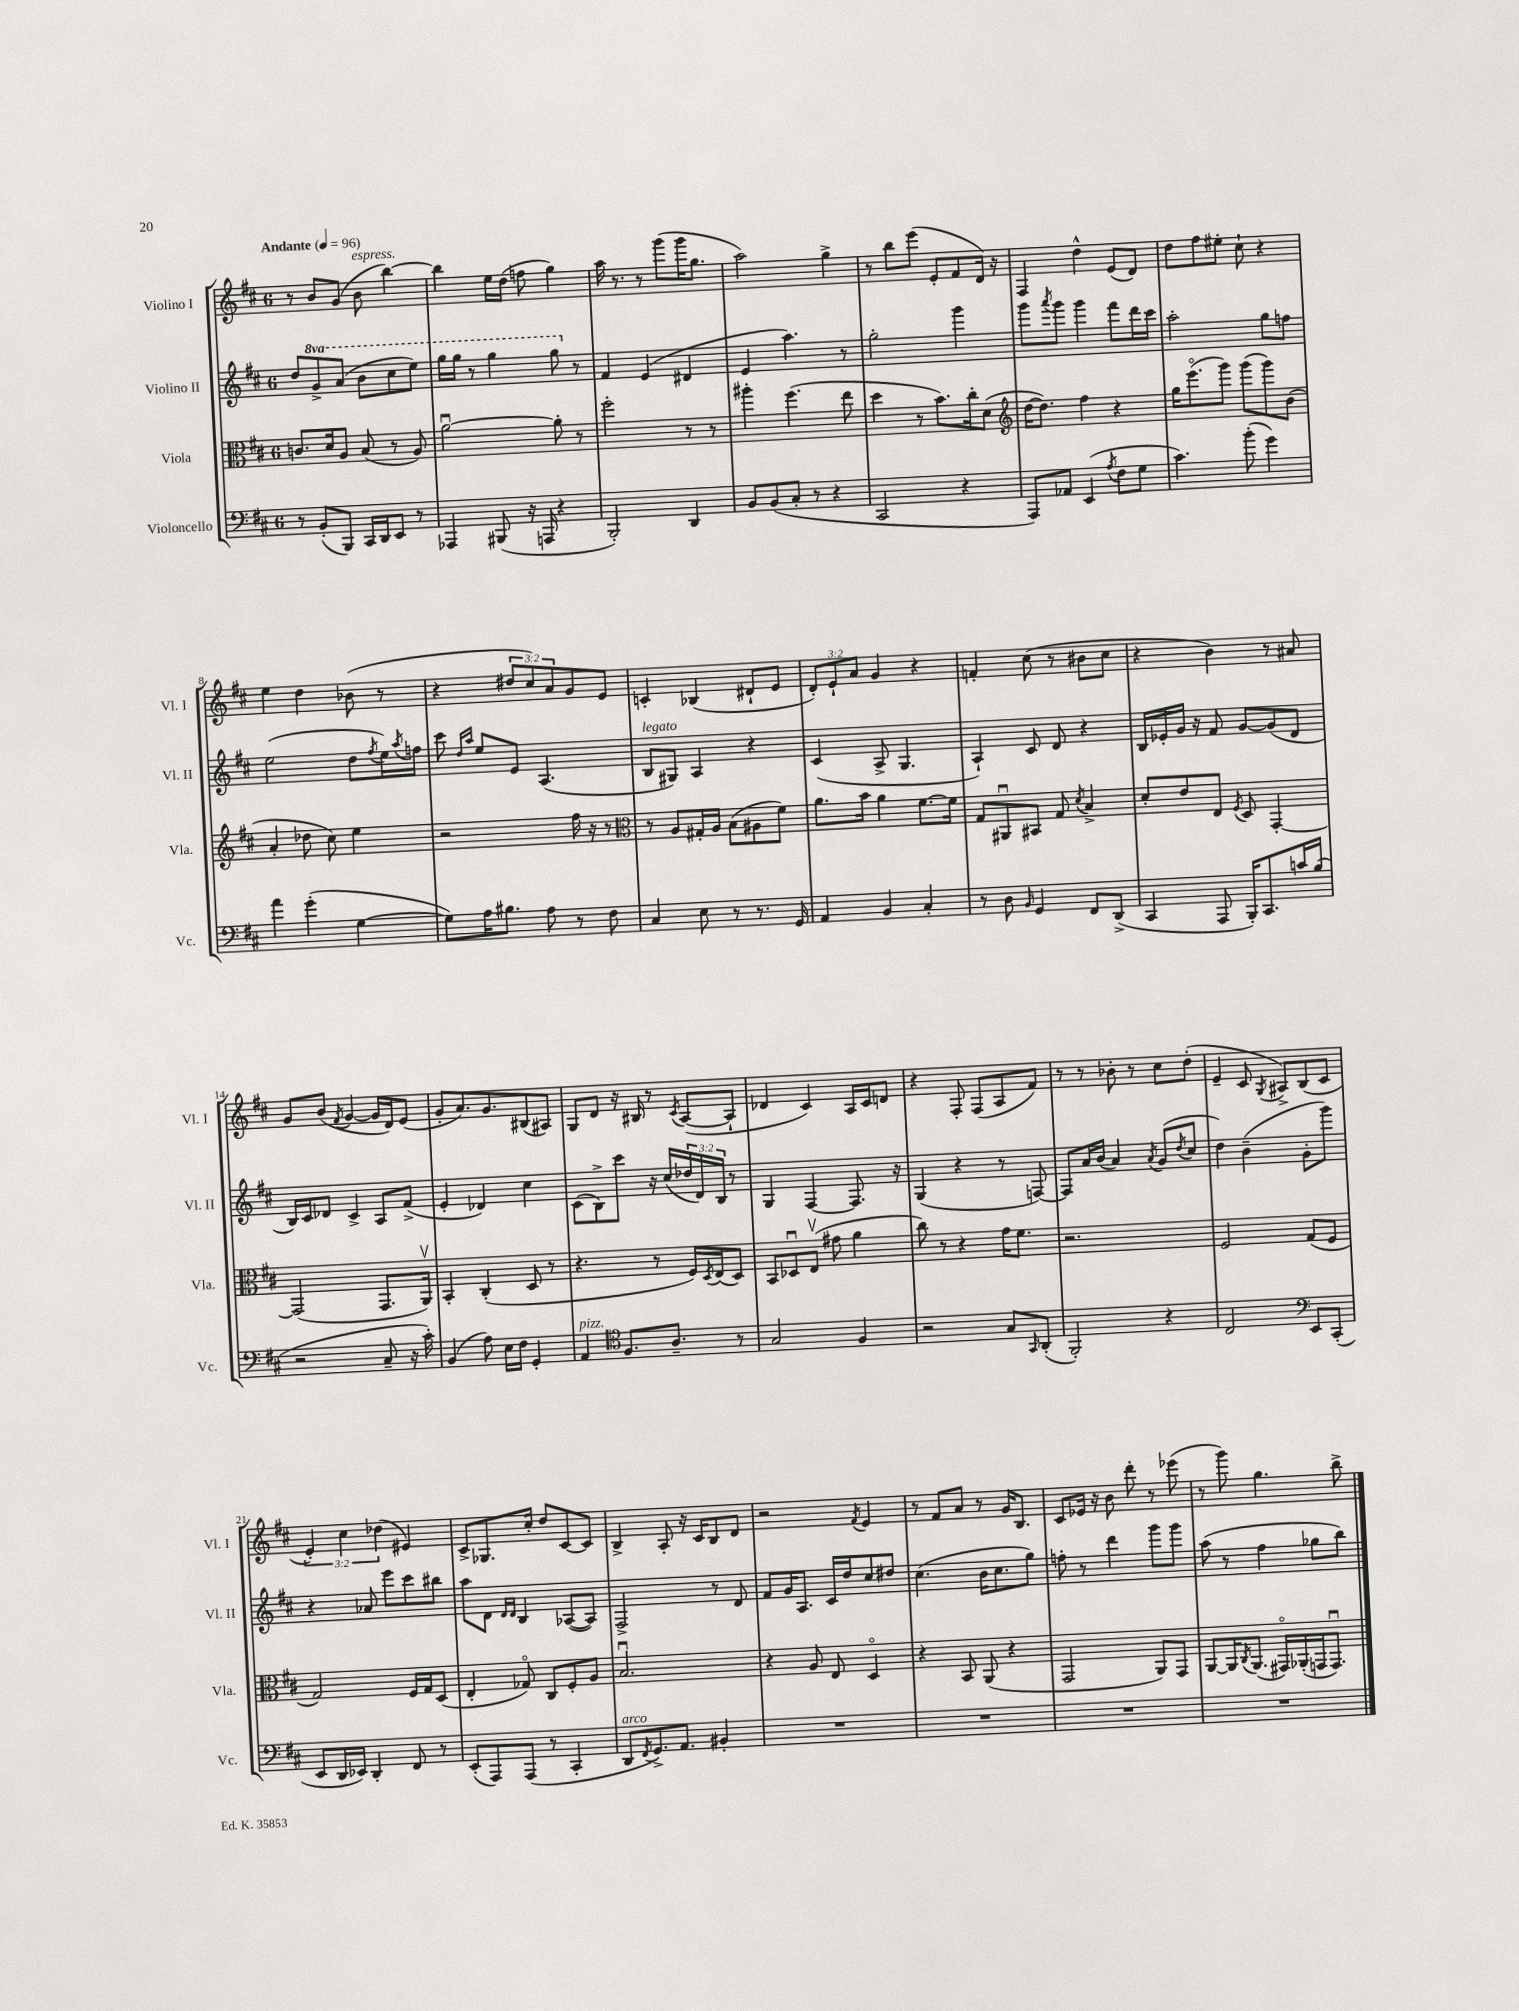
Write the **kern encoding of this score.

**kern	**kern	**kern	**kern
*part4	*part3	*part2	*part1
*staff4	*staff3	*staff2	*staff1
*I"Violoncello	*I"Viola	*I"Violino II	*I"Violino I
*I'Vc.	*I'Vla.	*I'Vl. II	*I'Vl. I
*clefF4	*clefC3	*clefG2	*clefG2
*k[f#c#]	*k[f#c#]	*k[f#c#]	*k[f#c#]
*M6/8	*M6/8	*M6/8	*M6/8
*MM96	*MM96	*MM96	*MM96
=1	=1	=1	=1
!	!	!	!LO:TX:a:B:t=Andante
8r	8.cn/L	8dd/L	8r
*	*	*8va	*
(8BB'/L	.	8gg^/	8b/L
.	16d/k	.	.
8BBB/J)	8A/J	(8aa/J	(8g/J
!	!	!	!LO:TX:a:i:t=espress.
16CC#/LL	(8B/	8bb\L	8b\
16DD/J	.	.	.
8EE/J	8r	8ccc#\	[4bb\)
8r	8A/)	8eee\J)	.
=2	=2	=2	=2
4AAA-X/	[2au\	16ggg\LL	4bb\]
.	.	16ggg\JJ	.
.	.	8r	.
(8BBB#X/	.	4ggg\	16ee\LL
.	.	.	(16dd\JJ
16r	.	.	8ffn\
16AAAn/	.	.	.
4r	8a'\]	8ggg\	4gg\)
*	*	*X8va	*
.	8r	8r	.
=3	=3	=3	=3
2BBB'/)	2ff#'\	4f#/	16aa\
.	.	.	8.r
.	.	(4e/	8r
.	.	.	(8ggg\L
4DD/	8r	4d#X/	16ggg\K
.	.	.	8.gg\J
.	8r	.	.
=4	=4	=4	=4
8BB/L	4aa#X'\	4e/	2aa\)
(8BB/	.	.	.
8C#'/J	(4.ff#\	4.aa\)	.
8r	.	.	.
4r	.	.	4gg^\
.	8ee\	8r	.
=5	=5	=5	=5
2CC#/	4dd\	2gg'\	8r
.	.	.	8bb\L
.	8r	.	(8eee\J
.	8.b\L)	.	8e'/L
4r	.	4ggg\	8f#/
.	16cc#'\k	.	.
.	(8d\J	.	16d/Jk)
.	.	.	16r
=6	=6	=6	=6
*	*clefG2	*	*
8AAA/L)	[16dd\KL	8ggg\L	4F#/
.	8.dd\J])	.	.
.	.	8qaaa/	.
8AA-X/J	.	8ggg\J	.
(4EE/	4ff#\	4ggg\	4dd^^\
8qA/	.	.	.
8F#\L	4r	8fff#\L	(8e/L
8G\J	.	16ddd\L	8d/J)
.	.	16ccc#\JJ	.
=7	=7	=7	=7
4.c#\)	16gg\KL	2aa'\	8dd\L
.	(8.eee\	.	.
.	.	.	8ff#\
.	8ggg\J)	.	8ee#X'\J
(8b'\	(8ggg\L	.	8cc#`\
4g\)	8ggg\)	8gg\L	4r
.	(8b\J	8ffn\J	.
!!LO:LB:g=z
=8	=8	=8	=8
4a\	4a'/	(2ee\	4ee\
(4g'\	8dd-X\	.	4dd\
.	8cc#\)	.	.
[4G\	4ee\	8dd\L	(8b-X\
.	.	8qff#/	.
.	.	16ee\L)	8r
.	.	8qaa/	.
.	.	16ffn\JJ	.
=9	=9	=9	=9
8G\L])	2r	8ccc#\	4r
.	.	16qqdd/LL	.
.	.	16qqaa/JJ	.
16A\K	.	8ee/L	.
8.B#X\J	.	.	.
.	.	8e/J	12dd#X/L
.	.	.	12cc#/)
8A\	.	(4.A/	.
.	.	.	12a/
8r	16ff#\	.	8g/
.	16r	.	.
8F#\	8r	.	8e/J
=10	=10	=10	=10
*	*clefC3	*	*
!	!	!LO:TX:a:i:t=legato	!
4C#/	8r	8B/L	4cn'/
.	8A/L	8G#X/J)	.
8E\	16G#X'/L	4A/	(4B-X/
.	16A/JJ	.	.
8r	(8B\L	.	.
8.r	8A#X\	4r	8d#X`/L
.	8f#\J)	.	8e/J
16GG/	.	.	.
=11	=11	=11	=11
4AA/	8.a\L	(4c#/	12d'/L)
.	.	.	12e`/
.	.	.	12a/J
.	16b\Jk	.	.
4BB/	4a\	8A^/	4g/
.	.	4.G/	.
4C#'/	[8.f#\L	.	4r
.	16f#\Jk]	.	.
=12	=12	=12	=12
8r	8G/L	4A`/)	4fn'/
8D\	8AA#Xu/	.	.
16qqBB/	.	.	.
4GG/	8BB#X/J	8c#/	(8cc#\
.	8G/	8d/	8r
.	8qd/	.	.
8FF#/L	4B^/	4r	8b#X\L
(8DD^/J	.	.	8cc#\J
=13	=13	=13	=13
4CC#/	8d'/L	16B/LL	4r
.	.	16e-X'/	.
.	8e/	16g/JJ	.
.	.	16r	.
8AAA/	8E/J	8f#/	4b\)
.	8qF#/	.	.
16BBB'/KL)	8D/	[8g/L	.
8.CC#/	.	.	.
.	[4GG'/	(8g/]	8r
16cn/L	.	8d/J	8a#X/
(16B/JJ	.	.	.
!!LO:LB:g=z
=14	=14	=14	=14
2r	(2GG/]	16B/LL)	8g/L
.	.	16c#/J	.
.	.	8d-X/J	(8b/J
.	.	.	8qf#/
.	.	4c#^/	[4g/
8C#~/	8.GG/L	8A/L	16g/LL]
.	.	.	16d/J)
16r	.	(8f#^/J	(8e/J
16c#'\)	16AAv/Jk)	.	.
=15	=15	=15	=15
(4BB/	4BB'/	4e'/	8g'/L
.	.	.	8.a/)
8A\)	(4C#'/	4d-X/)	.
.	.	.	8.g/
16E\LL	.	.	.
16F#\JJ	.	.	.
4GG'/	8D/	4cc#\	(8B#X/
.	8r	.	8A#X/J)
=16	=16	=16	=16
!LO:TX:a:i:t=pizz.	!	!	!
4AA/	4.r	(8c#\L	8G/L
.	.	8B^\)	8d/J
*clefC4	*	*	*
8.F#/L	.	8ccc#\J	16r
.	.	.	16B#X/
.	8r	16r	8r
8.A~/J	.	(16cc#/LL	.
.	.	.	8qc#/
.	16F#/LL)	24dd-X/	([8A/L
.	.	24d/)	.
.	8qD/	.	.
.	(16E/J	.	.
.	.	24B/JJ	.
8r	8D/J)	8r	8A`/J]
=17	=17	=17	=17
2G/	8BB/L	4G/	4d-X/
.	8D-Xu/	.	.
.	(8Ev/J	[4F#/	4c#/)
.	8g#X\	.	.
4F#/	4a\	8.F#/]	16A/LL
.	.	.	16c#/J
.	.	.	8dn/J
.	.	16r	.
=18	=18	=18	=18
2r	8cc#\)	(4G/	4r
.	8r	.	.
.	4r	4r	8F#'/
.	.	.	(8F#/L
8G/L	16g\KL	8r	8A/
.	8.f#\J	.	.
16qqGG/	.	.	.
(8AA'/J	.	[8Fn/)	8f#/J)
=19	=19	=19	=19
2FF#'/)	2.r	8F/L]	8r
.	.	16a/L	8r
.	.	(16b/JJ	.
.	.	4a/)	8b-X'\
.	.	.	8r
.	.	8qa/	.
4r	.	(8g/L	8cc#\L
.	.	8qdd/	.
.	.	8cc#/J	(8dd'\J
=20	=20	=20	=20
2C#/	2F#/	4dd\)	4e~/
.	.	(4b~\	8c#/
.	.	.	8qG/
.	.	.	8A#X^/L)
*clefF4	*	*	*
8EE/L	(8G/L	8g'\L	(8B/
(8CC#'/J	8F#/J	8ggg\J)	8c#/J
!!LO:LB:g=z
=21	=21	=21	=21
8EE/L	2G/)	4r	6e'/)
16DD/L	.	.	.
.	.	.	6cc#\
16EE-X/JJ)	.	.	.
4DD'/	.	8a-X/	.
.	.	.	(6dd-X\
.	.	8eee\L	.
8FF#/	16F#/LL	8ccc#\	4e#X/)
.	16G/J	.	.
8r	(8D/J	8bb#X\J	.
=22	=22	=22	=22
(8EE'/L	4E'/	8aa\L	8c#^/L
8AAA/)	.	8d\J	8.G-X/
.	.	16qqd/LL	.
.	.	16qqd/JJ	.
(8AAA/J	8G-X/)	4B/	.
.	.	.	16cc#'/Jk
8r	8C#/L	.	8dd/L
4CC#'/	8F#'/	([8A-X/L	[8c#/
.	8A/J	8A-/J])	8c#/J]
=23	=23	=23	=23
!LO:TX:a:i:t=arco	!	!	!
8DD/L	2.Bu/	2F#^/	4B^/
8qFF#/	.	.	.
8.GG^/)	.	.	.
.	.	.	8A'/
8.AA/J	.	.	.
.	.	.	16r
.	.	.	16c#/KL
4BB#X'/	.	8r	8B/
.	.	8d/	8d/J
=24	=24	=24	=24
2.r	4r	8f#/L	2r
.	.	16g/K	.
.	.	8.A/J	.
.	8A/	.	.
.	8E/	16c#/LL	.
.	.	16dd/J	.
.	.	.	8qf#/
.	4D/	8cc#/	4e/
.	.	8dd#X/J	.
=25	=25	=25	=25
2.r	4r	(4.cc#\	8r
.	.	.	8f#/L
.	8BB/	.	8a/J
.	(8AA/	16b\KL	8r
.	.	8.cc#\	.
.	4r	.	16g/KL
.	.	.	8.B/J
.	.	8gg\J)	.
=26	=26	=26	=26
2.r	2GG/	8ffn'\	8c#/L
.	.	8r	16e-X/Jk
.	.	.	16r
.	.	4ddd\	8b\
.	.	.	8ddd'\
.	8AA/L)	8ggg\L	8r
.	8GG/J	8ggg\J	(8eee-X\
=27	=27	=27	=27
2.r	[8AA/L	(8aa\	8r
.	16AA/K]	8r	8ggg\)
.	8qC#/	.	.
.	(8.AA/J	.	.
.	.	4ff#\	4.gg\
.	16GG#X/LL)	.	.
.	(16AA-X'/	.	.
.	16GGn/J	8gg-X\L	.
.	8.GGu/J)	.	.
.	.	8bb\J)	8bb^\
==	==	==	==
*-	*-	*-	*-
